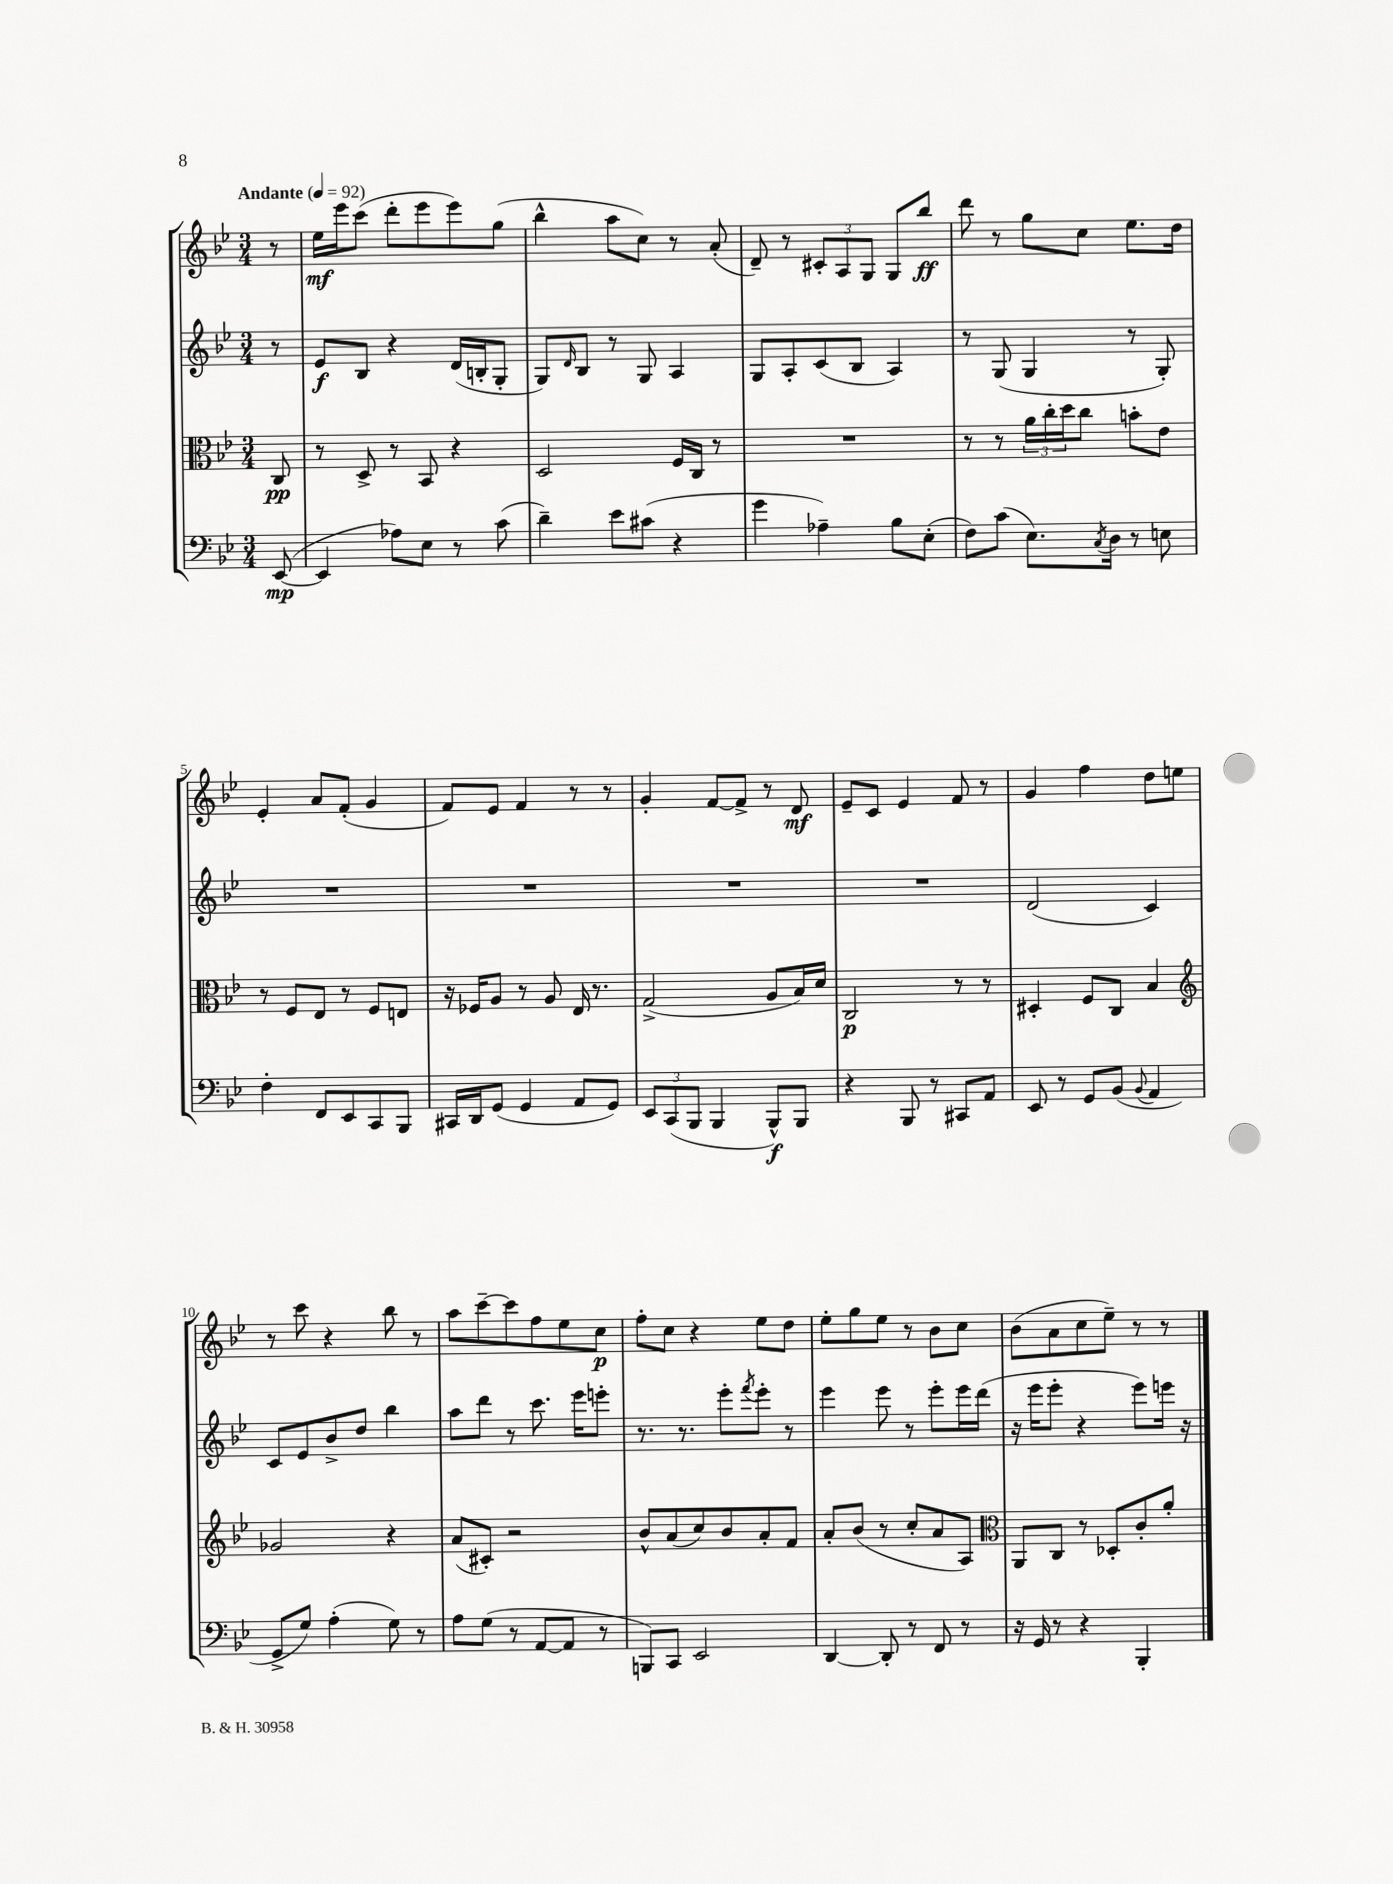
<<
\new StaffGroup <<
\new Staff = "s0" {
    \clef treble \key bes \major \numericTimeSignature \time 3/4 \partial 8 \tempo "Andante" 4 = 92
    r8 |
    ees''16\mf ees'''16 c'''8( d'''8-. ees'''8 ees'''8) g''8( |
    bes''4-^ a''8 c''8) r8 a'8-.( |
    d'8--) r8 \tuplet 3/2 { cis'8-. a8 g8 } g8 bes''8\ff |
    d'''8 r8 g''8 c''8 ees''8. d''16 |
    ees'4-. a'8 f'8-.( g'4 |
    f'8) ees'8 f'4 r8 r8 |
    g'4-. f'8~ f'8-> r8 d'8\mf |
    ees'8-- c'8 ees'4 f'8 r8 |
    g'4 f''4 d''8 e''8 |
    r8 c'''8 r4 bes''8 r8 |
    a''8 c'''8~-- c'''8 f''8 ees''8 c''8\p |
    f''8-. c''8 r4 ees''8 d''8 |
    ees''8-. g''8 ees''8 r8 bes'8 c''8 |
    bes'8( a'8 c''8 ees''8--) r8 r8 \bar "|." |
}
\new Staff = "s1" {
    \clef treble \key bes \major \numericTimeSignature \time 3/4 \partial 8
    r8 |
    ees'8\f bes8 r4 d'16( b16-. g8-. |
    g8) \grace { d'16 } bes8 r8 g8 a4 |
    g8 a8-. c'8( bes8 a4) |
    r8 g8( g4 r8 g8-.) |
    R2. |
    R2. |
    R2. |
    R2. |
    d'2( c'4) |
    c'8 ees'8 bes'8-> d''8 bes''4 |
    a''8 d'''8 r8 c'''8. ees'''16 e'''8-. |
    r8. r8. ees'''8-. \acciaccatura { f'''8 } ees'''8-. r8 |
    ees'''4 ees'''8 r8 ees'''8-. ees'''16 d'''16( |
    r16 ees'''16 ees'''8-. r4 ees'''8) e'''16 r16 \bar "|." |
}
\new Staff = "s2" {
    \clef alto \key bes \major \numericTimeSignature \time 3/4 \partial 8
    c8\pp |
    r8 d8-> r8 bes,8 r4 |
    d2 f16 c16 r8 |
    R2. |
    r8 r8 \tuplet 3/2 { a'16 c''16-. d''16 } c''8 b'8-. ees'8 |
    r8 f8 ees8 r8 f8 e8 |
    r16 fes16 a8 r8 a8 ees16 r8. |
    g2->( a8 bes16) d'16 |
    c2\p r8 r8 |
    dis4-. f8 c8 bes4 |
    \clef treble ges'2 r4 |
    a'8( cis'8-.) r2 |
    bes'8-^ a'8( c''8) bes'8 a'8-. f'8 |
    a'8-. bes'8( r8 c''8-. a'8 a8) |
    \clef alto a,8 c8 r8 des8-. c'8-. a'8-. \bar "|." |
}
\new Staff = "s3" {
    \clef bass \key bes \major \numericTimeSignature \time 3/4 \partial 8
    ees,8~\mp( |
    ees,4 aes8) ees8 r8 c'8( |
    d'4--) ees'8 cis'8( r4 |
    g'4 aes4--) bes8 ees8-.( |
    f8) c'8( ees8.) \acciaccatura { c8 } d16 r8 e8 |
    f4-. f,8 ees,8 c,8 bes,,8 |
    cis,16 d,16 g,8( g,4 a,8 g,8) |
    \tuplet 3/2 { ees,8 c,8( bes,,8 } bes,,4 bes,,8-^\f) bes,,8 |
    r4 bes,,8 r8 cis,8 a,8 |
    ees,8 r8 g,8 bes,8( \appoggiatura { bes,8 } a,4 |
    g,8-> g8) a4-.( g8) r8 |
    a8 g8( r8 a,8~ a,8 r8 |
    b,,8) c,8 ees,2 |
    d,4~ d,8-. r8 f,8 r8 |
    r16 g,16 r8 r4 bes,,4-. \bar "|." |
}
>>
>>
